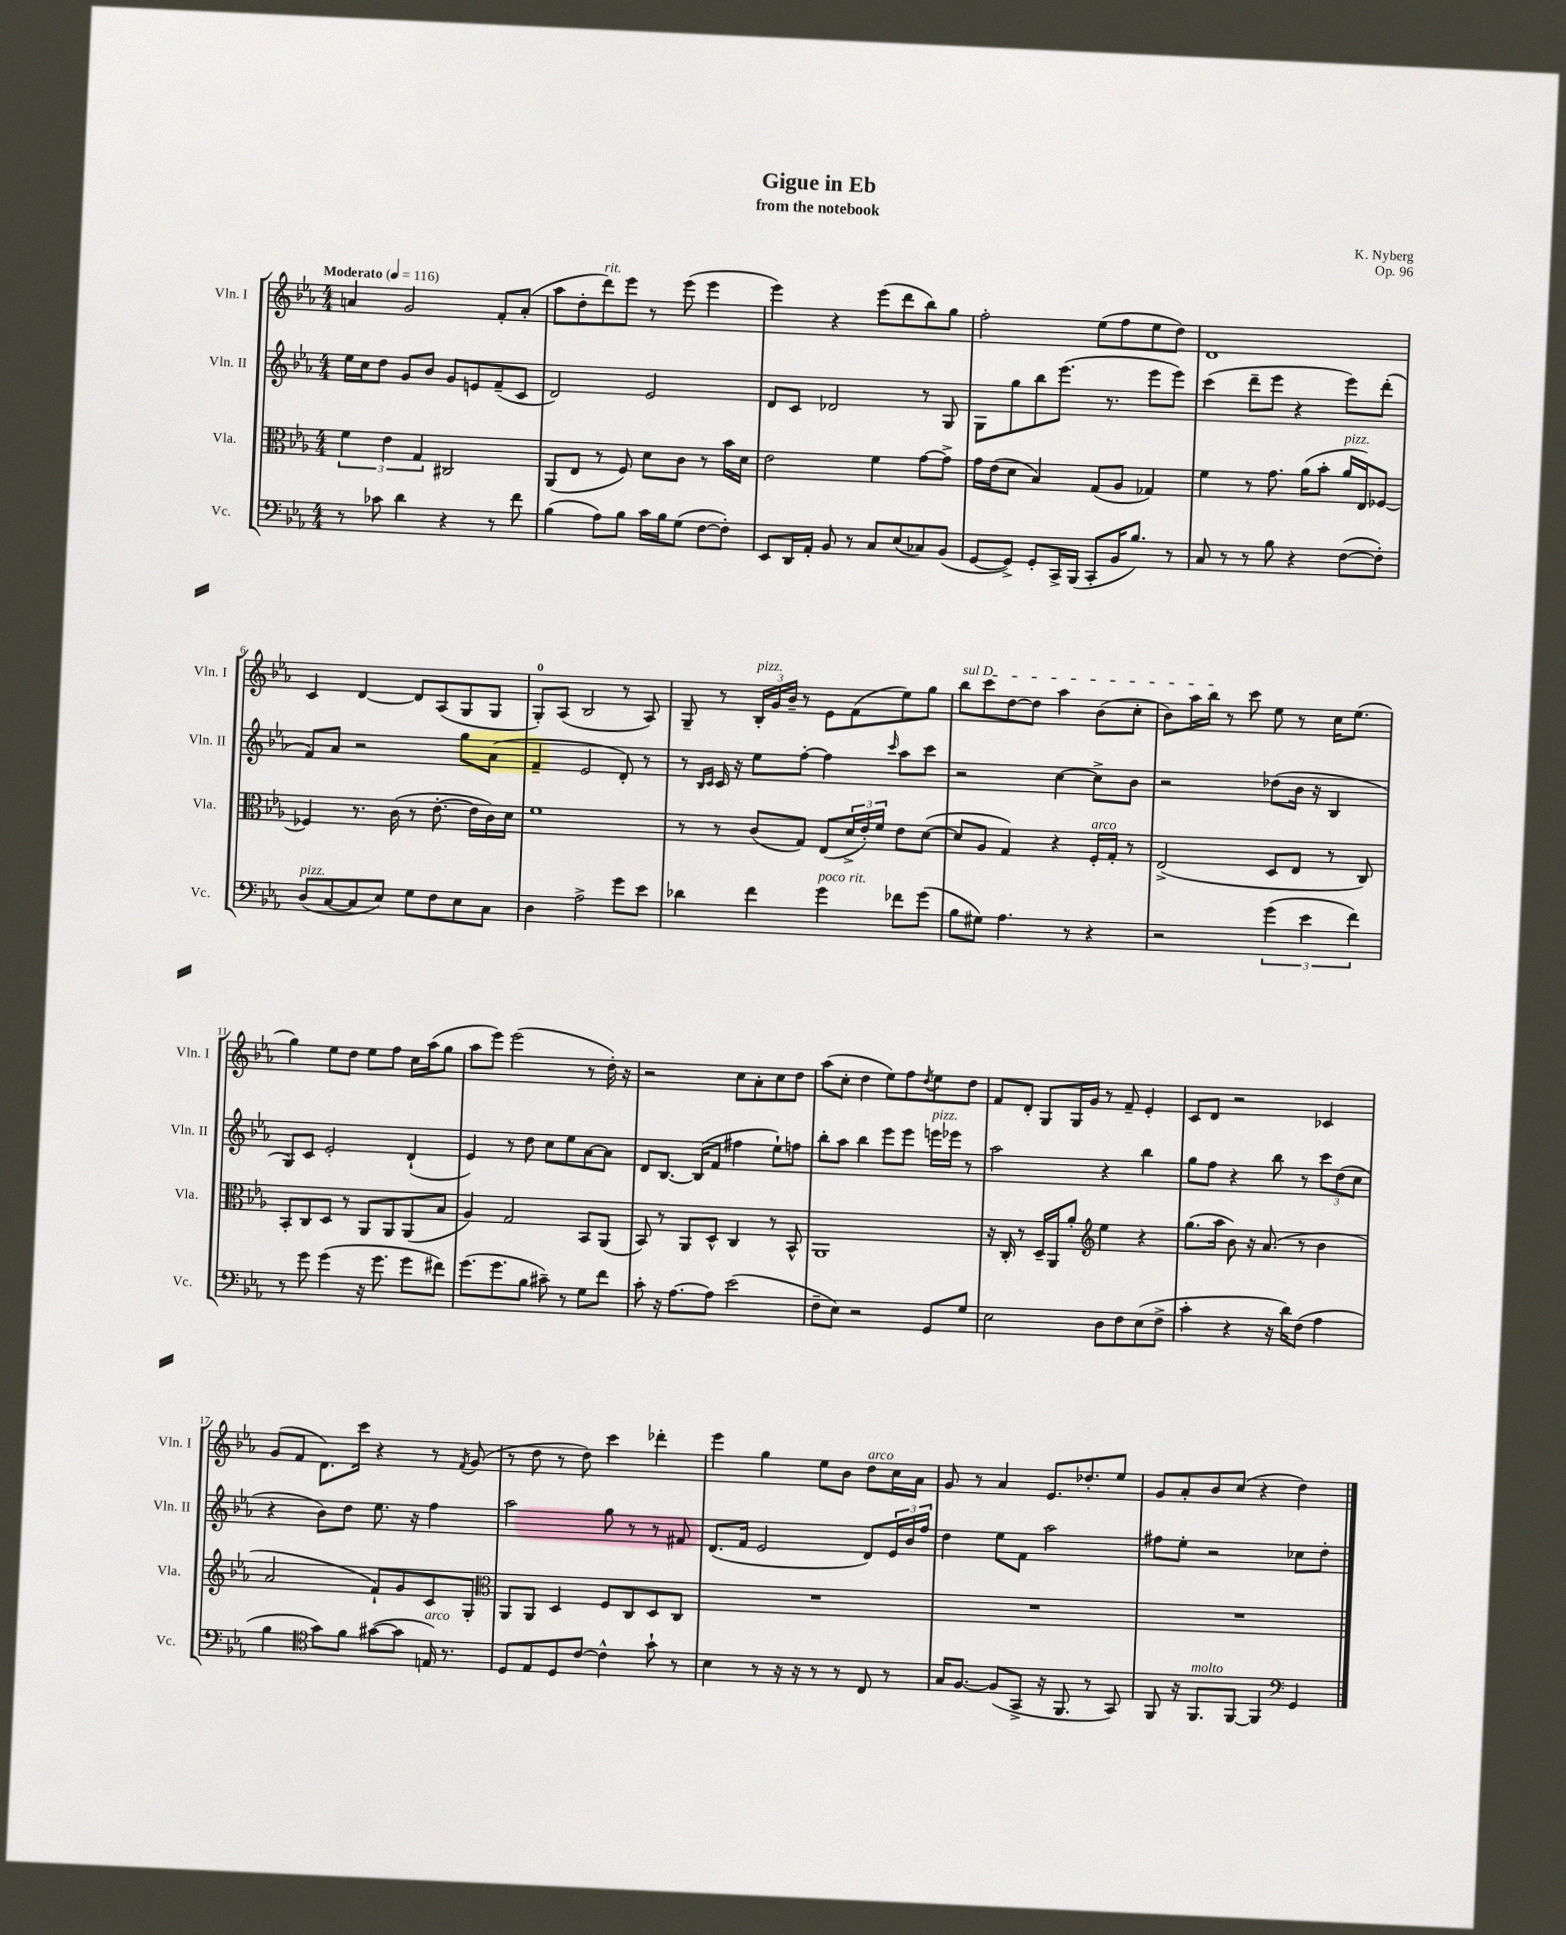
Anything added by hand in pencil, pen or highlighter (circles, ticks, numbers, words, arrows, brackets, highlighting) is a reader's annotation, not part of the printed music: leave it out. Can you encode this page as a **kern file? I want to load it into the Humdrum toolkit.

**kern	**kern	**kern	**kern
*staff4	*staff3	*staff2	*staff1
*clefF4	*clefC3	*clefG2	*clefG2
*k[b-e-a-]	*k[b-e-a-]	*k[b-e-a-]	*k[b-e-a-]
*M4/4	*M4/4	*M4/4	*M4/4
*MM116	*MM116	*MM116	*MM116
8r	6f	16ee-	4a
.	.	16cc	.
8c-	.	8dd	.
.	6e-	.	.
4d	.	8g	2g
.	6G	.	.
.	.	8b-	.
4r	2C#	8g	.
.	.	8e	.
8r	.	(8f~	8f'
8f	.	8c	(8a'
=	=	=	=
(4B-	(8AA-	2d)	8aa-
.	8E-	.	8dd'
8A-)	8r	.	8ddd)
8B-	8F)	.	8eee-
16c	8d	2e-	8r
16B-	.	.	.
(8G	8c	.	(8eee-
[8F	8r	.	4eee-
8F'])	16b-	.	.
.	16d	.	.
=	=	=	=
8EE-	2e-	8d	4eee-)
16DD	.	8c	.
16AA-'	.	.	.
8BB-	.	2d-	4r
8r	.	.	.
8C	4f	.	(8eee-
(8E-	.	.	8ddd
8C-)	[8g	8r	8bb-)
(8BB-	8g^]	8G	8gg
=	=	=	=
[8GG	16g	8G	2ff'
.	(16e-	.	.
8GG^])	8d	8gg	.
8GG'	4B-)	8bb-	.
16CC^	.	(8.eee-	.
(16BBB-	.	.	.
8CC'	(8G	.	(8ee-
.	.	8.r	.
16BB-	8A-	.	8ff
8.B-)	.	.	.
.	4G-)	8eee-	8ee-
8r	.	8eee-)	8dd)
=	=	=	=
8C	4f	(4ccc	1d
8r	.	.	.
8r	8r	8ddd~	.
8B-	8.g	8eee-	.
4r	.	4r	.
.	(16a-	.	.
.	8b-'	.	.
([8F	16a-	8eee-)	.
.	16E-)	.	.
8F'])	[8F-	(8ddd'	.
=	=	=	=
(8D	4F-]	8f)	4c
[8C	.	8a-	.
8C]	8.r	2r	[4d
8E-)	.	.	.
.	(16c	.	.
8G	8r	.	8d]
8F	[8.e-'	.	(8A-
8E-	.	8gg	8G
.	16e-]	.	.
8C	16c)	(8a-	8G
.	16d	.	.
=	=	=	=
4D	1f	4f~	8G')
.	.	.	(8A-
2A-^	.	2e-	2B-
8g	.	8d')	8r
8e-	.	8r	8A-)
=	=	=	=
4d-	8r	8r	8G~
.	.	16qqB-	.
.	.	16qqc	.
.	8r	16c	8r
.	.	16r	.
4f	(8c	8ee-	24B-'
.	.	.	24g
.	.	.	24b-~
.	8G)	[8ff'	8r
4g	(8E-	4ff]	8e-
.	24d^	.	(8f
.	24e-')	.	.
.	24f	.	.
.	.	16qqccc	.
8f-	8e-	8aa-	8ee-)
(8g	([8d	8ccc	8gg
=	=	=	=
8B-	8d]	2r	8bb-
8G#)	8A-	.	8ccc
4.A-	4G)	.	[8dd
.	.	.	8dd]
.	4r	[4cc	4aa-
8r	.	.	.
4r	16F'	8cc^]	(8b-
.	16G'	.	.
.	8r	8b-	8cc'
=	=	=	=
2r	(2E-^	2r	8b-)
.	.	.	16aa-
.	.	.	16bb-
.	.	.	8r
.	.	.	8ccc
(6g	8D	(8dd-	8ee-
.	8E-	16b-	8r
6e-	.	.	.
.	.	16r	.
.	8r	4B-	16cc
.	.	.	(8.ee-
6f)	.	.	.
.	8C)	.	.
=	=	=	=
8r	8BB-'	8G)	4gg)
8g	8C	8c	.
(4g	8D	2e-'	8ee-
.	8r	.	8dd
16r	8AA-	.	8ee-
8.g	.	.	.
.	8AA-	.	8ff
8g	(8AA-	(4d`	16cc
.	.	.	(16aa-
8f#)	8B-	.	8gg
=	=	=	=
(8.g	4A-)	4e-)	8aa-
.	.	.	8eee-)
8.g	.	.	.
.	2G	8r	(2eee-
8B-	.	8dd	.
8c#~)	.	8cc	.
8r	.	8ee-	.
8G	8BB-	[8a-	8r
8f	(8AA-	8a-]	16dd')
.	.	.	16r
=	=	=	=
8c'	8BB-)	8d	2r
16r	8r	[8.B-	.
[8.A-	.	.	.
.	8AA-	.	.
.	.	(16B-]	.
8A-]	8D^^	8f	.
(2e-	4C	4ff#	8cc
.	.	.	8a-'
.	8r	8ee-`)	8cc
.	8BB-^^	8ff	8dd
=	=	=	=
8F~	1AA-	8bb-'	(8aa-
8E-)	.	8aa-	8cc'
2r	.	4bb-	4dd
.	.	8eee-	8ee-)
.	.	8eee-	8ff
.	.	.	8qdd
8GG	.	16eee	8ee-
.	.	16eee-	.
8G	.	8r	8dd
=	=	=	=
2E-	16r	2aa-	8f
.	16C'	.	.
.	8r	.	8d'
.	16D~	.	8G
.	16AA-	.	.
.	8a-'	.	16G
.	.	.	16g
*	*clefG2	*	*
8D	4ee-	4r	8r
8F	.	.	8f~
(8E-	4r	4bb-	4e-'
8F^	.	.	.
=	=	=	=
4c'	(8.gg	8gg	8c
.	.	8ff	8d
.	16aa-	.	.
4r	8b-)	4r	2r
.	16r	.	.
.	(8.a-	.	.
16r	.	8bb-	.
16d)	.	.	.
(8F	8r	8r	.
4A-	4b-	12ccc	4c-
.	.	(12dd	.
.	.	12cc	.
=	=	=	=
4B-	2a-	4r	(8g
.	.	.	8f
*clefC4	*	*	*
8g)	.	8b-)	8.d)
8f	.	8dd	.
.	.	.	16ccc
([8g#	8f`)	8.ee-	4r
8g#]	8g	.	.
.	.	16r	.
16E)	8c	4ff	8r
8.r	.	.	.
.	.	.	8qf
.	8G'	.	(8g
=	=	=	=
*	*clefC3	*	*
8D	8AA-	2aa-	8r
8E-	8AA-	.	8dd
8D	4D	.	8r
[8c	.	.	8dd)
4c^^]	8F	8gg	4ccc
.	8C	8r	.
8g`	8D	8r	4ddd-'
8r	8C	8f#	.
=	=	=	=
4B-	1r	(8.d	4eee-
.	.	16f	.
8r	.	2e-	4gg
16r	.	.	.
16r	.	.	.
8r	.	.	8ee-
8r	.	.	8b-
8C	.	8d)	8dd
8r	.	24e-	16cc
.	.	24b-	.
.	.	.	16a-
.	.	24ff	.
=	=	=	=
16G	1r	4dd	8g
[8.F	.	.	.
.	.	.	8r
(8F]	.	8ee-	4a-
8GG^	.	8f	.
16r	.	2aa-	8.e-
8.FF	.	.	.
.	.	.	8.dd-'
8r	.	.	.
8GG)	.	.	8ee-
=	=	=	=
8FF	1r	8ff#	8g
16r	.	8ee-'	8a-'
8.FF	.	.	.
.	.	2r	8b-
[8FF	.	.	(8cc
4FF]	.	.	4r
*clefF4	*	*	*
4GG	.	8cc-	4dd)
.	.	8dd'	.
==	==	==	==
*-	*-	*-	*-
